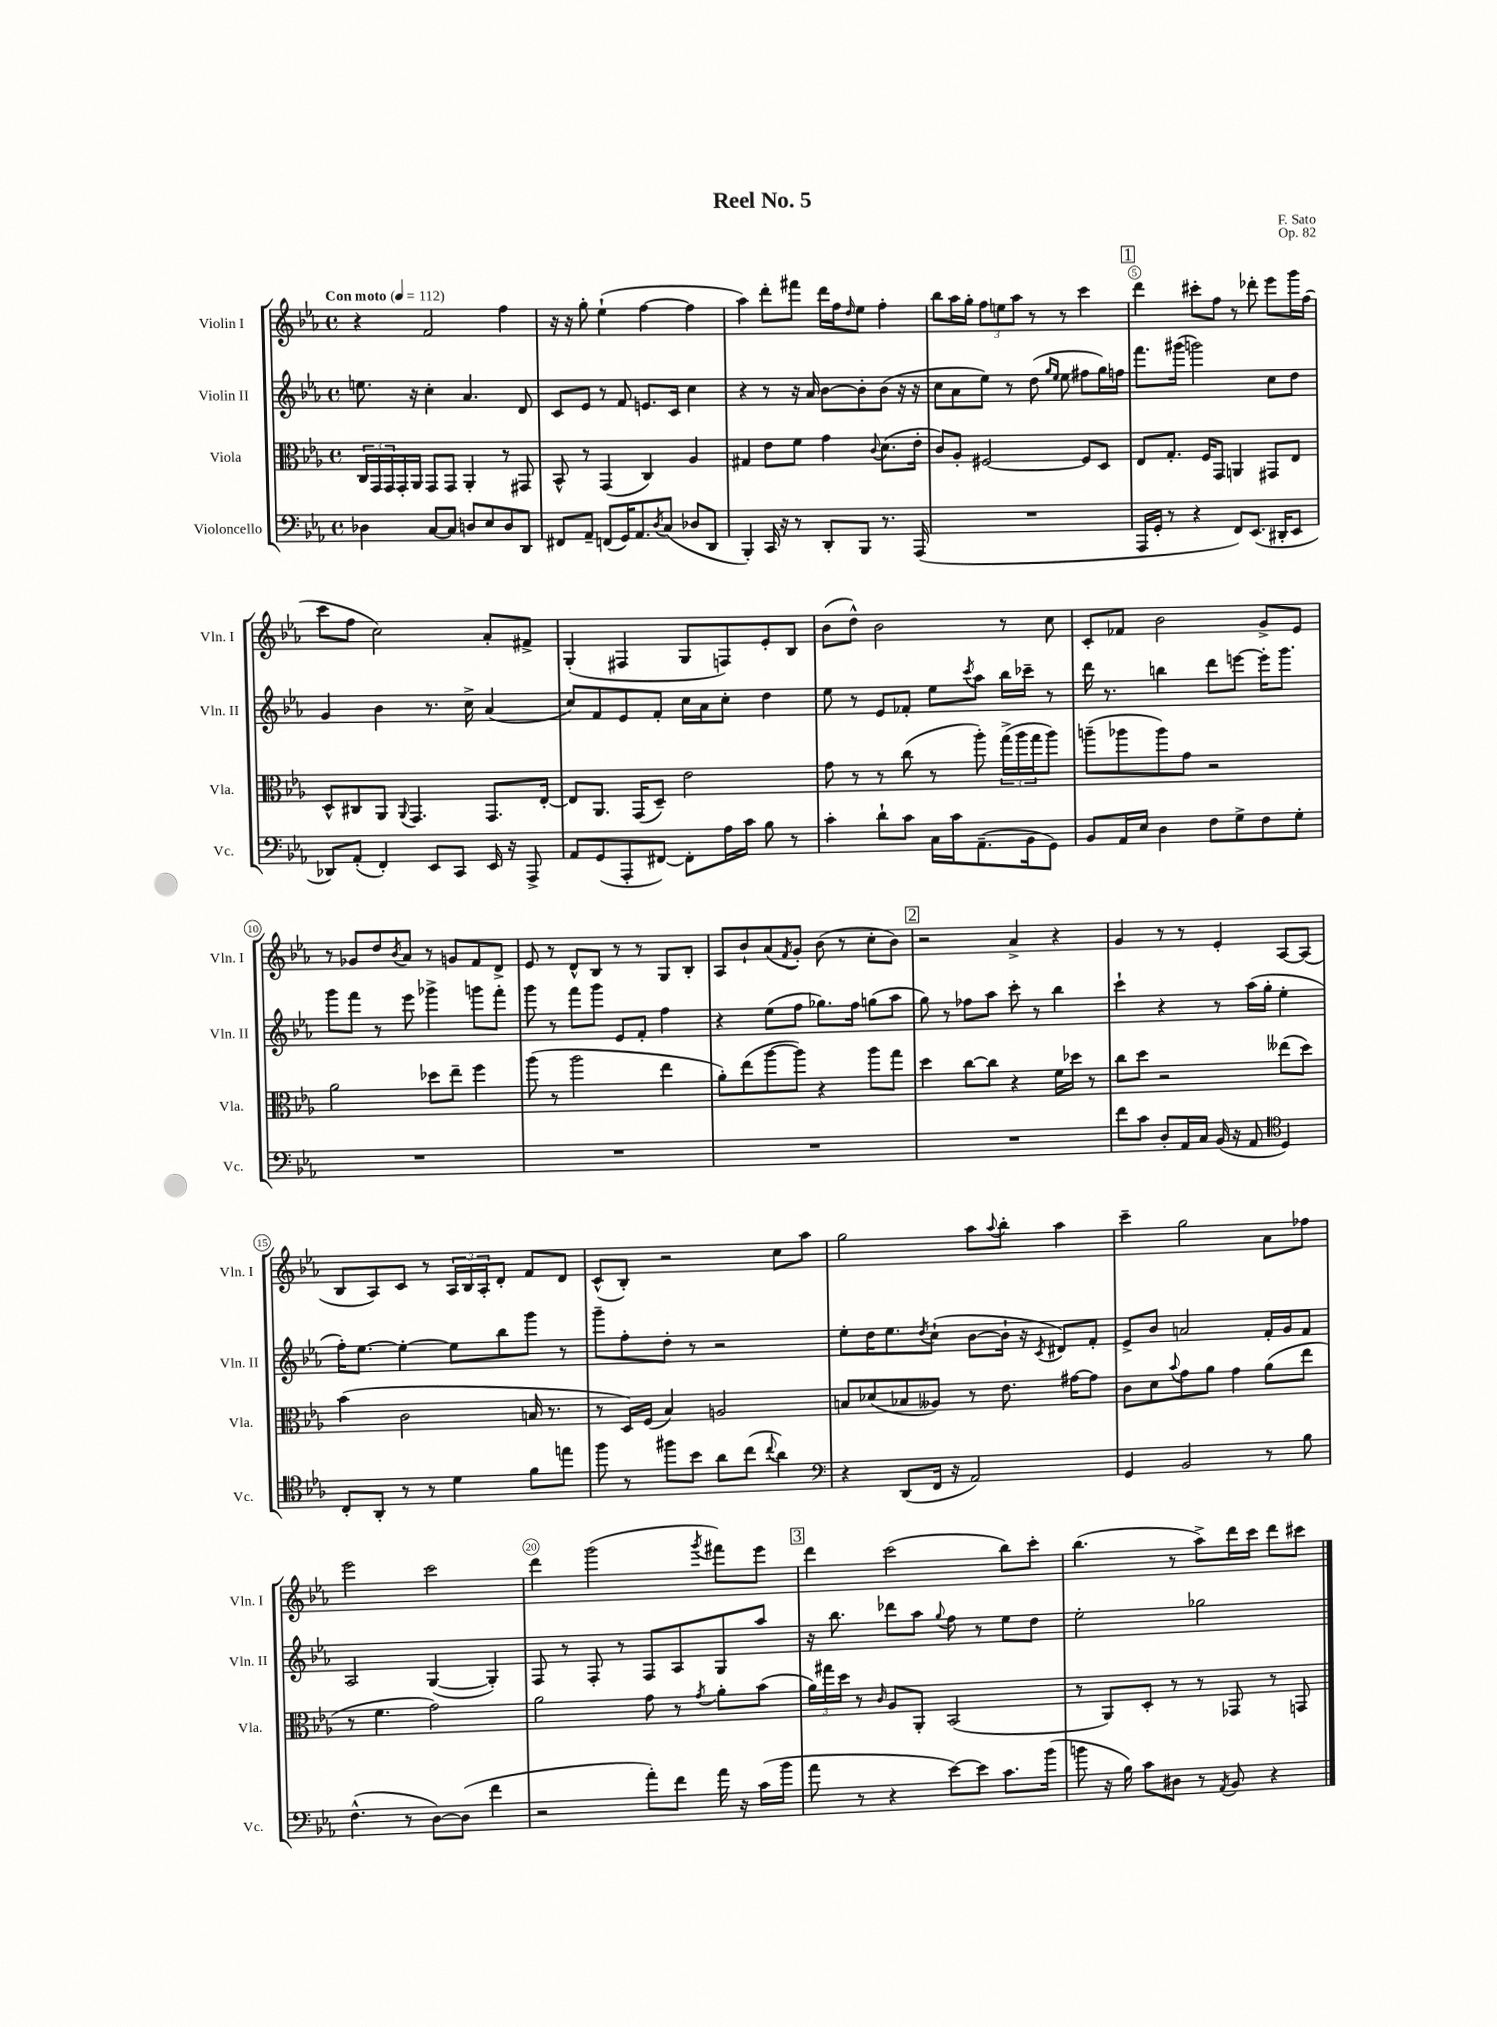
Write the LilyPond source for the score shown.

\header { title = "Reel No. 5" composer = "F. Sato" opus = "Op. 82" }
<<
\new StaffGroup <<
\new Staff = "s0" \with { instrumentName = "Violin I" shortInstrumentName = "Vln. I" } {
    \clef treble \key ees \major \defaultTimeSignature \time 4/4 \tempo "Con moto" 4 = 112
    r4 f'2 f''4 |
    r16 r16 g''8-. ees''4-!( f''4~ f''4 |
    aes''4) d'''8-. fis'''8 d'''16 f''16 \grace { d''16 } ees''8 f''4-. |
    bes''8 aes''16 g''16-. \tuplet 3/2 { f''8 e''8 aes''8 } r8 r8 c'''4 |
    \mark \markup { \box "1" } d'''4 cis'''8-. f''8 r8 des'''8-. ees'''8 g'''16 f''16( |
    c'''8 f''8 c''2) aes'8-. fis'8-> |
    g4-.( fis4 g8 f8) ees'8-. bes8 |
    bes'8( d''8-^) bes'2 r8 c''8 |
    c'8-. fes'8 bes'2 g'8-> ees'8 |
    r8 ges'8 d''8 \acciaccatura { bes'8 } aes'8 r8 g'8 f'8 d'8-> |
    ees'8 r8 d'8-^ bes8 r8 r8 g8 bes8-. |
    aes8 bes'8-! aes'8( \acciaccatura { f'8 } g'8-.) bes'8( r8 c''8-. bes'8) |
    \mark \markup { \box "2" } r2 aes'4-> r4 |
    g'4 r8 r8 ees'4-. aes8~ aes8( |
    bes8 aes8) c'8 r8 \tuplet 3/2 { aes16 bes16 aes16-. } d'8-. f'8 d'8 |
    c'8-^( bes8-.) r2 c''8 aes''8 |
    g''2 aes''8 \appoggiatura { aes''8 } bes''8-. aes''4 |
    c'''4-- g''2 aes'8 fes''8 |
    ees'''2 c'''2 |
    d'''4 g'''2( \acciaccatura { g'''8 } fis'''8) ees'''8 |
    \mark \markup { \box "3" } d'''4 c'''2( bes''8) c'''8-. |
    bes''4.( r8 aes''8->) d'''16 c'''16 d'''8 cis'''8 \bar "|." |
}
\new Staff = "s1" \with { instrumentName = "Violin II" shortInstrumentName = "Vln. II" } {
    \clef treble \key ees \major \defaultTimeSignature \time 4/4
    e''8. r16 c''4-. aes'4. d'8 |
    c'8 ees'8 r8 f'8 e'8. c'16 c''4 |
    r4 r8 r16 aes'16 bes'8~ bes'8-. bes'8( r16 r16 |
    c''8 aes'8 ees''8) r8 d''8( \grace { g''16 ees''16 } ees''8 fis''8 g''16) f''16 |
    \mark \markup { \box "1" } f'''8. gis'''16( g'''2) c''8 d''8 |
    g'4 bes'4 r8. c''16-> aes'4( |
    c''8) f'8 ees'8 f'8-. c''16 aes'16 c''8-. d''4 |
    ees''8 r8 ees'8 fes'8-. ees''8 \acciaccatura { c'''8 } aes''8 bes''16 ces'''16-- r8 |
    d'''16 r8. b''4 d'''8 e'''8~ e'''16-. g'''8. |
    g'''8 f'''8 r8 ees'''8 ges'''4-> g'''8 f'''8-. |
    g'''8 r8 f'''8 g'''8 ees'8 f'8-. f''4 |
    r4 ees''8( f''8 ges''8.) f''16 g''8( aes''8 |
    \mark \markup { \box "2" } g''8) r8 fes''8 aes''8 c'''8-. r8 bes''4 |
    c'''4-! r4 r8 aes''16( g''16-. ees''4-. |
    f''16-.) ees''8.~ ees''4~-. ees''8 bes''8 g'''8 r8 |
    g'''8-- f''8-. d''8-. r8 r2 |
    ees''8-. d''16 ees''8. \acciaccatura { d''8 } c''8-!( bes'8~ bes'16-! r16 \acciaccatura { c'8 } dis'8) f'8-. |
    ees'8-> bes'8 a'2 f'16-. g'16 f'8 |
    aes2 g4~( g4-.) |
    f8 r8 f8-. r8 f8 aes8 g8 aes''8 |
    \mark \markup { \box "3" } r16 bes''8. des'''8 aes''8 \appoggiatura { g''8 } f''8 r8 ees''8 d''8 |
    ees''2-. ges''2 \bar "|." |
}
\new Staff = "s2" \with { instrumentName = "Viola" shortInstrumentName = "Vla." } {
    \clef alto \key ees \major \defaultTimeSignature \time 4/4
    \tuplet 3/2 { c16 g,16 g,16 } g,16-. aes,16 g,8 g,8 aes,4-. r8 gis,8 |
    bes,8-^ r8 g,4( c4) aes4 |
    gis4 ees'8 f'8 g'4 \appoggiatura { c'8 } d'8.( ees'16-. |
    c'8) aes8-. fis2~ fis8 d8 |
    \mark \markup { \box "1" } ees8 g8.-. f16 g,8 a,4 gis,8 ees8 |
    d8-^ cis8 aes,8 \appoggiatura { aes,8 } g,4. g,8. ees16~-. |
    ees8 aes,8. g,16( d8--) ees'2 |
    g'8 r8 r8 c''8( r8 aes''8-.) \tuplet 3/2 { g''16->( aes''16 g''16 } aes''8) |
    a''8--( aes''8 aes''8) g'8 r2 |
    aes'2 des''8 ees''8-- f''4 |
    aes''8( r8 aes''2 ees''4 |
    aes'8-.) ees''8( aes''8~ aes''8) r4 aes''8 g''8 |
    \mark \markup { \box "2" } d''4 c''8~ c''8 r4 f'16 des''16 r8 |
    c''8 d''8 r2 eeses''8( d''8) |
    bes'4( c'2 b16 r8. |
    r8 d16) f16( bes4) a2 |
    b8 des'8( bes8 aeses8) r8 ees'8. gis'16~ gis'8 |
    c'8 d'8 \appoggiatura { bes'8 } g'8 aes'8 g'4 aes'8( ees''8 |
    r8 f'4. g'2) |
    aes'2 g'8 r8 \acciaccatura { g'8 } aes'8-. bes'8( |
    \mark \markup { \box "3" } \tuplet 3/2 { aes'16) gis''16 d''16 } r8 \grace { c'16 } aes8 aes,8-. bes,2( |
    r8 aes,8) d8-. r8 r8 ges,8 r8 g,8 \bar "|." |
}
\new Staff = "s3" \with { instrumentName = "Violoncello" shortInstrumentName = "Vc." } {
    \clef bass \key ees \major \defaultTimeSignature \time 4/4
    des4 c8~ c8 d8 ees8 d8 d,8 |
    fis,8 aes,8-- f,8( g,16) aes,8. \acciaccatura { d8 } c8( des8 d,8 |
    bes,,4-.) c,16 r16 r8 d,8-. bes,,8 r8. aes,,16( |
    R1 |
    \mark \markup { \box "1" } aes,,16 g,16-. r8 r4 f,8) ees,8.( dis,16-. ees,8 |
    des,8) aes,8-.( f,4-.) ees,8 c,8 ees,16 r16 aes,,8-> |
    aes,8 g,8( aes,,8-. fis,8~) fis,8-. aes16 c'16 bes8 r8 |
    c'4-. d'8-! c'8 c16 c'16 aes,8.--( bes,16 g,8) |
    bes,8 aes,16 ees16 d4 f8 g8-> f8 g8-. |
    R1 |
    R1 |
    R1 |
    \mark \markup { \box "2" } R1 |
    f'8 c'8 d8-. aes,16 c16 bes,16( r16 aes,8 \clef tenor d4) |
    c8-. aes,8-. r8 r8 d'4 f'8 e''8 |
    f''8 r8 fis''8 bes'8 aes'8 c''8( \appoggiatura { c''8 } aes'4) |
    \clef bass r4 d,8( f,16 r16 aes,2) |
    g,4 bes,2 r8 bes8 |
    f4.-^( r8 d8~) d8( f'4 |
    r2 aes'8-.) f'8 aes'16 r16 c'16( bes'16 |
    \mark \markup { \box "3" } aes'8 r8 r4 ees'8~) ees'8 c'8. bes'16( |
    b'8 r16 bes16) c'8 dis8 r8 \acciaccatura { aes,8 } bes,8 r4 \bar "|." |
}
>>
>>
\layout { \context { \Score \override BarNumber.break-visibility = ##(#f #t #t) barNumberVisibility = #(every-nth-bar-number-visible 5) \override BarNumber.stencil = #(make-stencil-circler 0.1 0.3 ly:text-interface::print) } }
